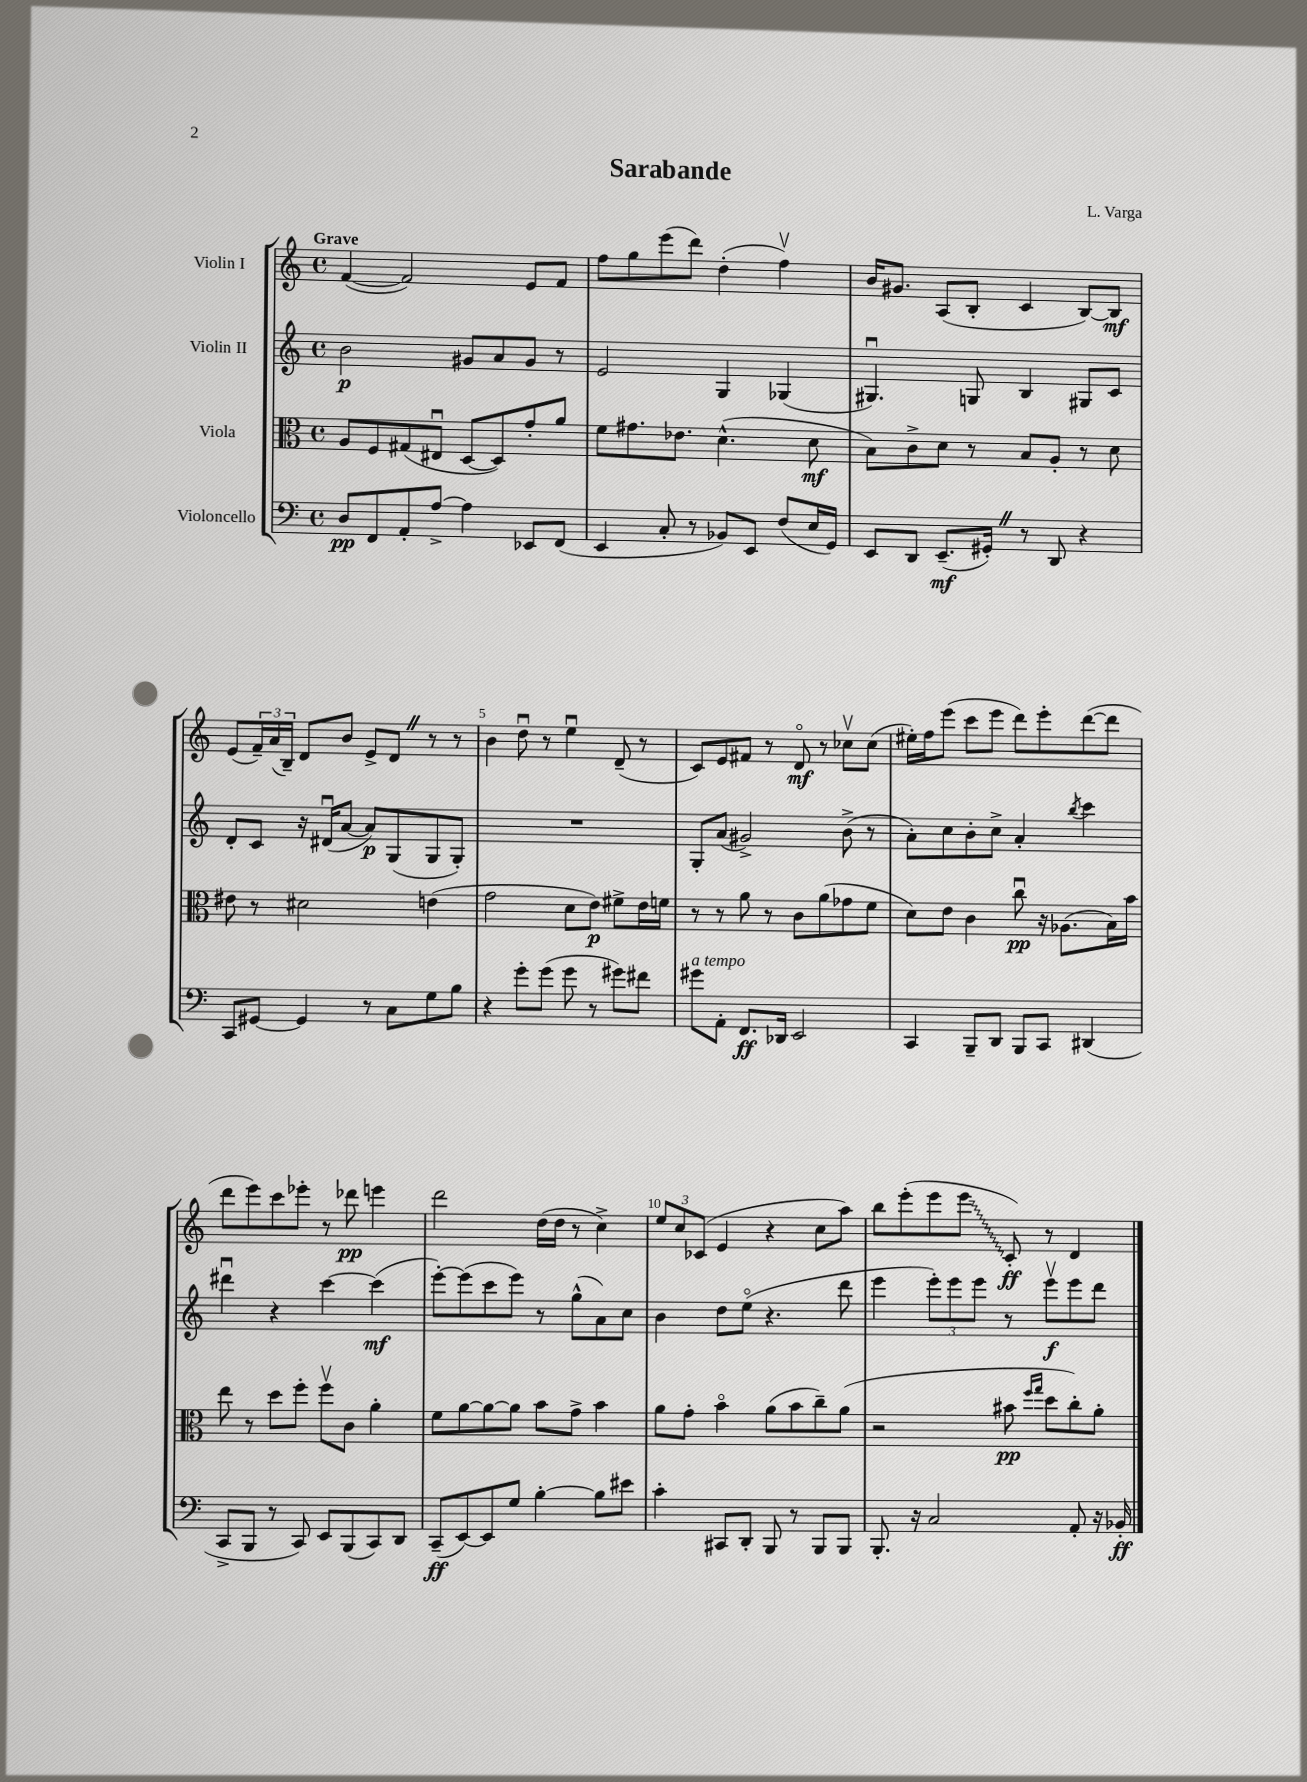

**kern	**kern	**kern	**kern
*staff4	*staff3	*staff2	*staff1
*clefF4	*clefC3	*clefG2	*clefG2
*k[]	*k[]	*k[]	*k[]
*M4/4	*M4/4	*M4/4	*M4/4
*met(c)	*met(c)	*met(c)	*met(c)
8D	8A	2b	([4f
8FF	8F	.	.
8AA'	(8G#	.	2f])
[8A^	8E#u	.	.
4A]	[8D	8g#	.
.	8D])	8a	.
8EE-	8g'	8g#	8e
(8FF	8a	8r	8f
=	=	=	=
4EE	8f	2e	8ff
.	8.g#	.	8gg
8C'	.	.	(8eee
.	8.e-	.	.
8r	.	.	8ddd)
8BB-)	(4.d^^	4G	(4dd'
8EE	.	.	.
(8F	.	(4G-	4ffv)
16E	8d	.	.
16GG)	.	.	.
=	=	=	=
8EE	8B)	4.G#u)	16b
.	.	.	8.g#
8DD	8c^	.	.
(8.EE~	8d	.	(8A
.	8r	8G	8B'
16GG#')	.	.	.
8r	8B	4B	4c
8DD	8A'	.	.
4r	8r	8G#	[8B)
.	8d	8c	8B]
=	=	=	=
8CC	8e#	8d'	(8e
[8GG#	8r	8c	24f~)
.	.	.	(24a
.	.	.	24B~)
4GG#]	2d#	16r	8d
.	.	(16d#u	.
.	.	[8a	8b
8r	.	8a])	8e^
8C	.	(8G	8d
8G	(4e	8G	8r
8B	.	8G')	8r
=	=	=	=
4r	2g	1r	4b
8g'	.	.	8ddu
(8g	.	.	8r
8g	8d	.	4eeu
8r	8e)	.	.
8g#)	8f#^	.	(8d~
8f#	16e	.	8r
.	16f	.	.
=	=	=	=
8g#	8r	8G'	8c)
8AA'	8r	(8a	8e
8.FF	8a	2g#^)	8f#
.	8r	.	8r
16DD-	.	.	.
2EE	8c	.	8do
.	(8a	.	8r
.	8g-	(8b^	8cc-v
.	8f	8r	(8cc-
=	=	=	=
4CC	8d)	8a')	16ee#')
.	.	.	16ff
.	8e	8cc	(8eee
8BBB~	4c	8b'	8ccc
8DD	.	8cc^	8eee
8BBB	8ccu	4a'	8ddd)
8CC	16r	.	8eee'
.	(8.A-	.	.
.	.	8qbb	.
(4DD#	.	4ccc	([8ddd
.	16B)	.	8ddd]
.	16b	.	.
=	=	=	=
8CC^	8ee	4ddd#u	8ddd
8BBB	8r	.	8eee)
8r	8dd	4r	8ccc
8CC)	8ff'	.	8eee-'
8EE	8ffv	[4ccc	8r
(8BBB	8c	.	8ddd-
8CC)	4a'	(4ccc]	4eee
8DD	.	.	.
=	=	=	=
(8CC~	8f	[8eee')	2ddd
[8EE)	[8a	(8eee]	.
8EE]	8a_	8ccc	.
8G	8a]	8eee)	.
[4B'	8b	8r	(16dd
.	.	.	16dd
.	8g^	(8gg^^	8r
8B]	4b	8a)	4cc^)
8e#	.	8cc	.
=	=	=	=
4c'	8a	4b	12ee
.	.	.	12cc
.	8g'	.	.
.	.	.	(12c-
8CC#	4bo	8dd	4e
8DD'	.	(8eeo	.
8BBB	(8a	4.r	4r
8r	8b	.	.
8BBB	8cc~)	.	8cc
8BBB	(8a	8ddd	8aa)
=	=	=	=
8.BBB'	2r	4eee	8bb
.	.	.	(8eee'
16r	.	.	.
2C	.	12eee')	8eee
.	.	12eee	.
.	.	.	8eee
.	.	12eee	.
.	8b#	8r	8c')
.	16qqff	.	.
.	16qqgg	.	.
.	8dd	8eeev	8r
8AA'	8cc')	8eee	4d
16r	8a'	8ddd	.
16BB-'	.	.	.
==	==	==	==
*-	*-	*-	*-
